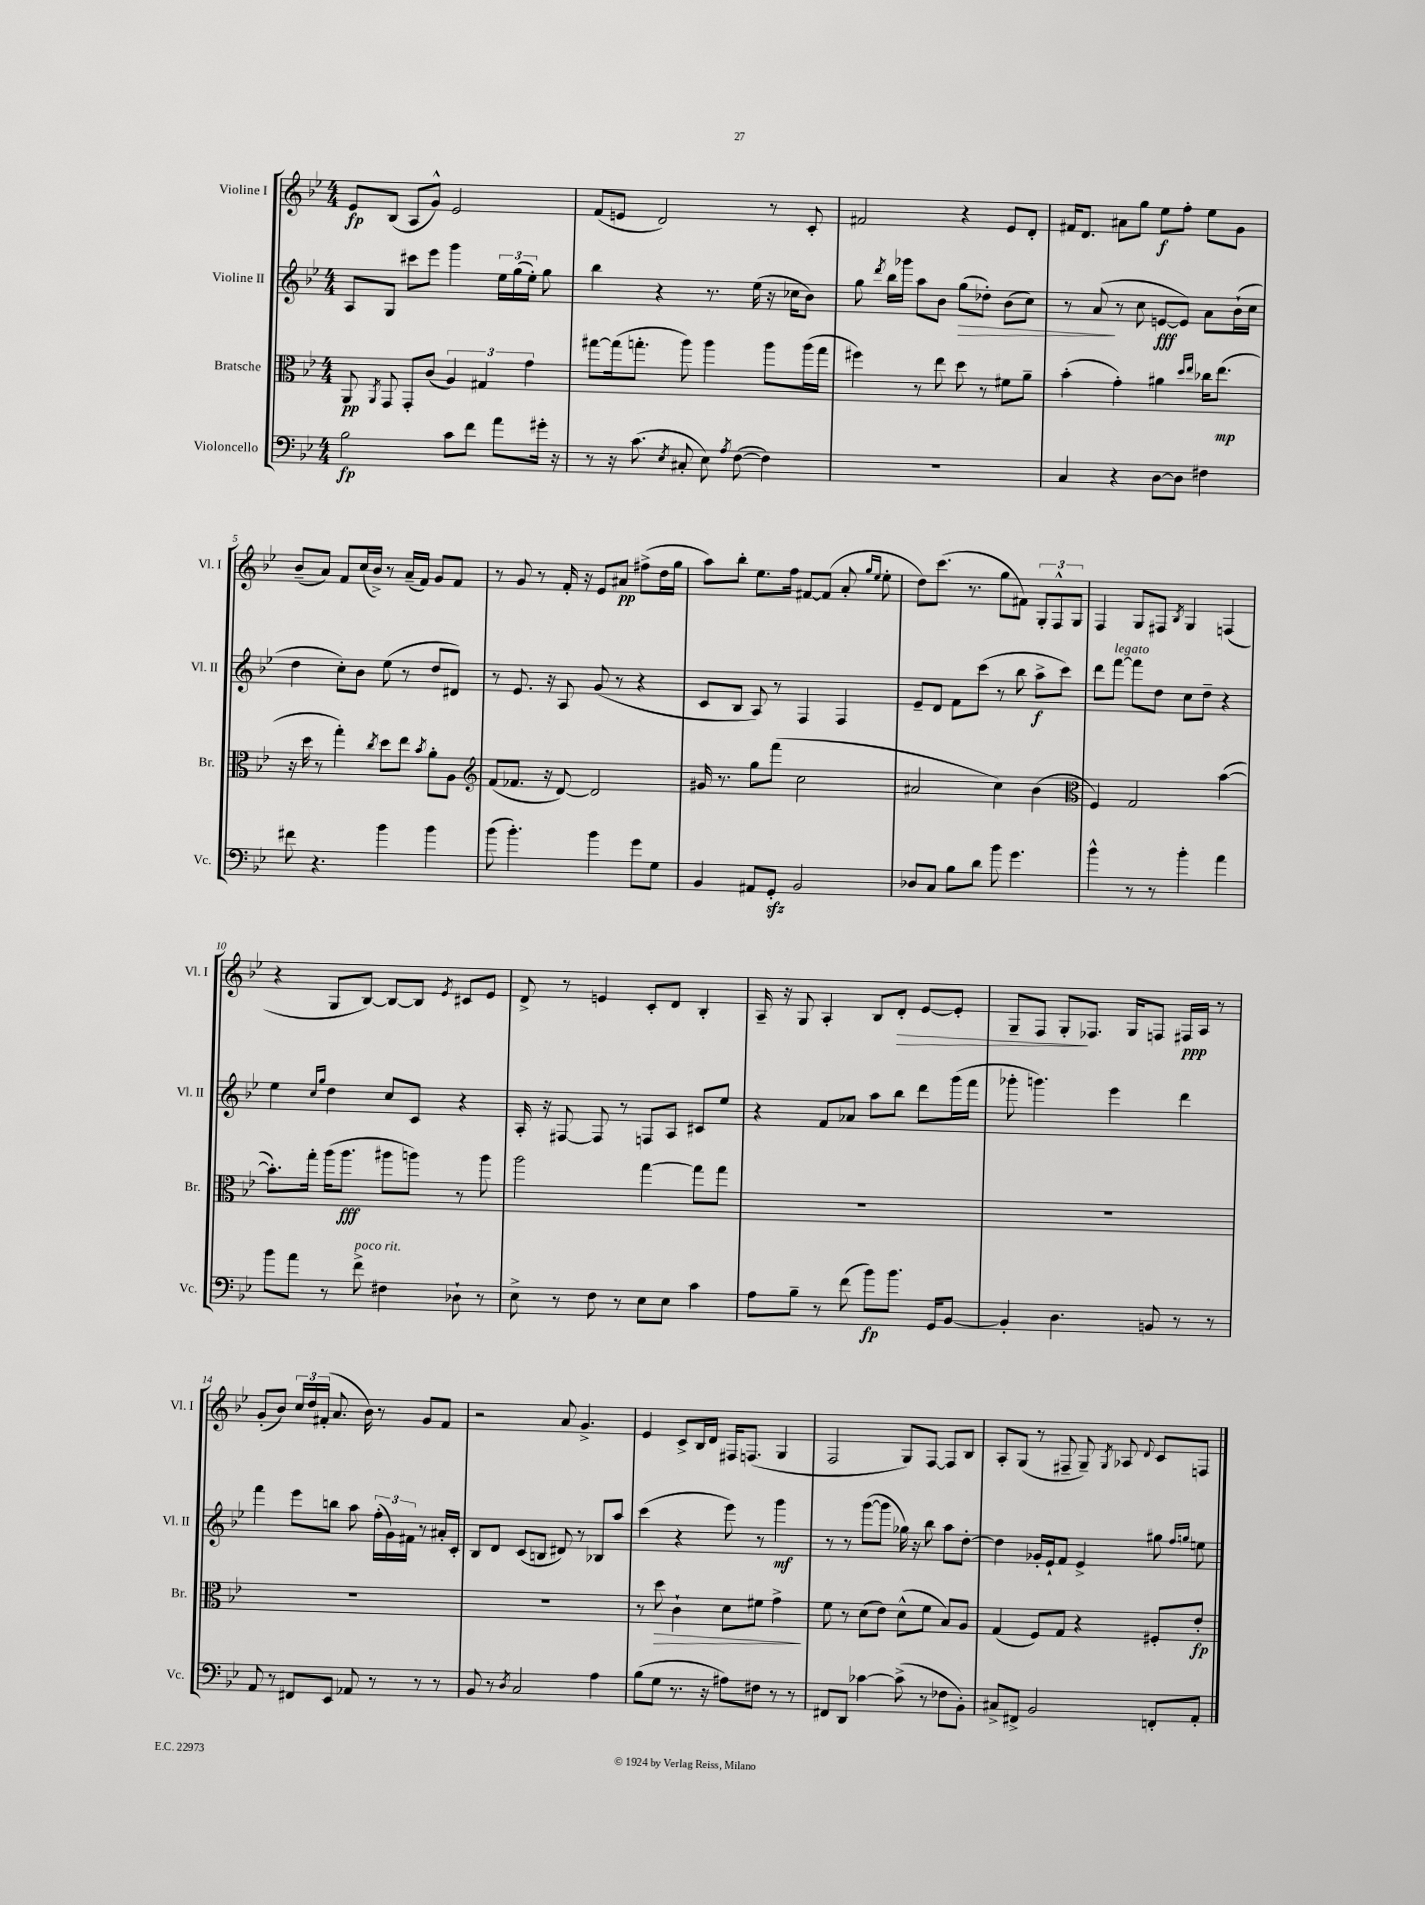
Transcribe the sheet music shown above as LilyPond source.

<<
\new StaffGroup <<
\new Staff = "s0" \with { instrumentName = "Violine I" shortInstrumentName = "Vl. I" } {
    \clef treble \key bes \major \numericTimeSignature \time 4/4
    \autoBeamOff ees'8[\fp bes8]( a8[ g'8]-^) ees'2 |
    f'8[( e'8] d'2) r8 c'8-. |
    fis'2 r4 ees'8[ d'8]-. |
    fis'16[ d'8.] ais'8[ g''8] ees''8[\f f''8]-. ees''8[ g'8] |
    bes'8[--( a'8]) f'8[ c''16( bes'16]->) r8 a'16[--( f'16]) g'8[ f'8] |
    r8 g'8 r8 f'16-. r16 ees'8[ ais'8]\pp fis''8[->( d''16 g''16] |
    a''8[) bes''8]-. ees''8.[ f''16] fis'8[~ fis'8]( a'8-. \grace { g''16[ ees''16] } ees''8-. |
    d''8[) c'''8.]( r8. g''8[ fis'8]) \tuplet 3/2 { g8[-. f8-^ g8] } |
    f4 g8[ fis8] \acciaccatura { bes8 } g4 f4( |
    r4 g8[ bes8]~) bes8[~ bes8] \acciaccatura { ees'8 } cis'8[ ees'8] |
    d'8-> r8 e'4 c'8[-. d'8] bes4-. |
    a16-- r16 g8 a4-. bes8[ d'8]-.\> ees'8[~ ees'8]-. |
    g8[-- f8] g8[-.\! fes8.] g16[ f8] fis16[\ppp a16] r8 |
    g'8[-.( bes'8]) \tuplet 3/2 { c''16[ d''16 fis'16]-.( } a'8. bes'16) r8 g'8[ fis'8] |
    r2 a'8 g'4.-> |
    ees'4 c'8[-> bes16 d'16] fis16[ f8.]( g4 |
    f2 g8[) f8]~ f8[ bes8] |
    a8[-. g8]( r8 fis8-- g8--) \acciaccatura { g8 } aes8 \appoggiatura { d'8 } c'8[ f8] \bar "|." |
}
\new Staff = "s1" \with { instrumentName = "Violine II" shortInstrumentName = "Vl. II" } {
    \clef treble \key bes \major \numericTimeSignature \time 4/4
    \autoBeamOff a8[ g8] cis'''8[ ees'''8] g'''4 \tuplet 3/2 { ees''16[ g''16( ees''16]-.) } g''8 |
    bes''4 r4 r8. ees''16( r16 ces''16[ bes'8]) |
    g''8 \acciaccatura { d'''8 } bes''16[ ges'''16] a''8[ bes'8] g''8[\>( des''8]-.) bes'8[( c''8]) |
    r8 a'8\!( r8 c''8 e'8[~\fff e'8]) a'8[ bes'16-!( c''16] |
    d''4 c''8[-.) bes'8] ees''8( r8 d''8[ dis'8]) |
    r8 ees'8. r16 a8 g'8( r8 r4 |
    c'8[ bes8] a8) r8 f4 f4 |
    ees'8[-- d'8] f'8[ c'''8]( r8 bes''8 a''8[->\f c'''8]) |
    d'''8[ f'''8]~^\markup { \italic "legato" } f'''8[ d''8] c''8[ d''8]-- r4 |
    ees''4 \grace { c''16[ g''16] } d''4 c''8[ c'8] r4 |
    a16-. r16 fis8~ fis8 r8 f8[ a8] cis'8[ ees''8] |
    r4 f'8[ aes'8] a''8[ bes''8] d'''8[ g'''16( f'''16] |
    ges'''8-. g'''4.) ees'''4 d'''4 |
    f'''4 ees'''8[ b''8] a''8 \tuplet 3/2 { f''16[-.( g'16) fis'16] } r8 ais'16[-. c'16]-. |
    bes8[ d'8] c'8[( b8] dis'8) r8 bes8[ a''8] |
    c'''4( r4 ees'''8) r8 g'''4\mf |
    r8 r8 g'''8[~( g'''8] ges''16) r16 bes''8 a''8[ d''8]~-. |
    d''4 ges'16[-. ees'16-! f'8] ees'4-> gis''8 \grace { f''16[ g''16] } e''8 \bar "|." |
}
\new Staff = "s2" \with { instrumentName = "Bratsche" shortInstrumentName = "Br." } {
    \clef alto \key bes \major \numericTimeSignature \time 4/4
    \autoBeamOff a,8\pp \acciaccatura { a,8 } g,8 g,8[-. c'8]( \tuplet 3/2 { a4) gis4 g'4 } |
    gis''8[~ gis''16( g''8.]-. a''8) a''4 a''8[ a''16( g''16] |
    fis''4) r8 ees''8 d''8 r8 fis'8[ a'8]-- |
    bes'4-.( g'4-.) ais'4 \grace { d''16[ ees''16] } ces''16[ ees''8.]\mp( |
    r16 d''16 r8 g''4-.) \acciaccatura { c''8 } d''8[ ees''8] \acciaccatura { bes'8 } a'8[-. a8] |
    \clef treble f'8[( fes'8.] r16 d'8~) d'2 |
    gis'16 r8. g''8[ f'''8]( c''2 |
    ais'2 c''4) bes'4( |
    \clef alto f4) g2 bes'4~( |
    bes'8.[-.) g''16]-. a''16[( a''8.]\fff ais''8[ a''8]) r8 a''8 |
    a''2 g''4~ g''8[ g''8] |
    R1 |
    R1 |
    R1 |
    R1 |
    r8 d''8\> c'4-! d'8[ fis'8] g'4->\! |
    f'8 r8 d'8[( ees'8]) d'8[-^( f'8] bes8[) a8] |
    g4( f8[) g8] r4 fis8[-. ees'8]-.\fp \bar "|." |
}
\new Staff = "s3" \with { instrumentName = "Violoncello" shortInstrumentName = "Vc." } {
    \clef bass \key bes \major \numericTimeSignature \time 4/4
    \autoBeamOff bes2\fp c'8[ f'8] a'8[ gis'16]-. r16 |
    r8 r16 c'8.( \acciaccatura { ees8 } cis8-. ees8) \acciaccatura { a8 } f8~( f4) |
    R1 |
    c4 r4 d8[~ d8] fis4 |
    fis'8 r4. bes'4 bes'4 |
    bes'8( bes'4.-.) bes'4 g'8[ g8] |
    bes,4 ais,8[ g,8]-.\sfz bes,2 |
    des8[ c8] bes8[ d'8] bes'8 g'4. |
    bes'4-^ r8 r8 bes'4-. a'4 |
    bes'8[ a'8] r8 f'8->^\markup { \italic "poco rit." } fis4 des8-! r8 |
    ees8-> r8 f8 r8 ees8[ ees8] c'4 |
    a8[ bes8]-- r8 f'8( bes'8[\fp) bes'8.] g,16[ bes,8]~ |
    bes,4-. d4. b,8 r8 r8 |
    a,8 r8 fis,8[ ees,8] aes,8 r8 r8 r8 |
    bes,8 r8 \acciaccatura { d8 } c2 a4 |
    bes8[( g8] r8. r16 ais8[) fis8] r8 r8 |
    fis,8[ d,8] ces'4~ ces'8->( r8 fes8[ bes,8]-.) |
    cis8[-> fis,8]-> bes,2 f,8[-. a,8]-. \bar "|." |
}
>>
>>
